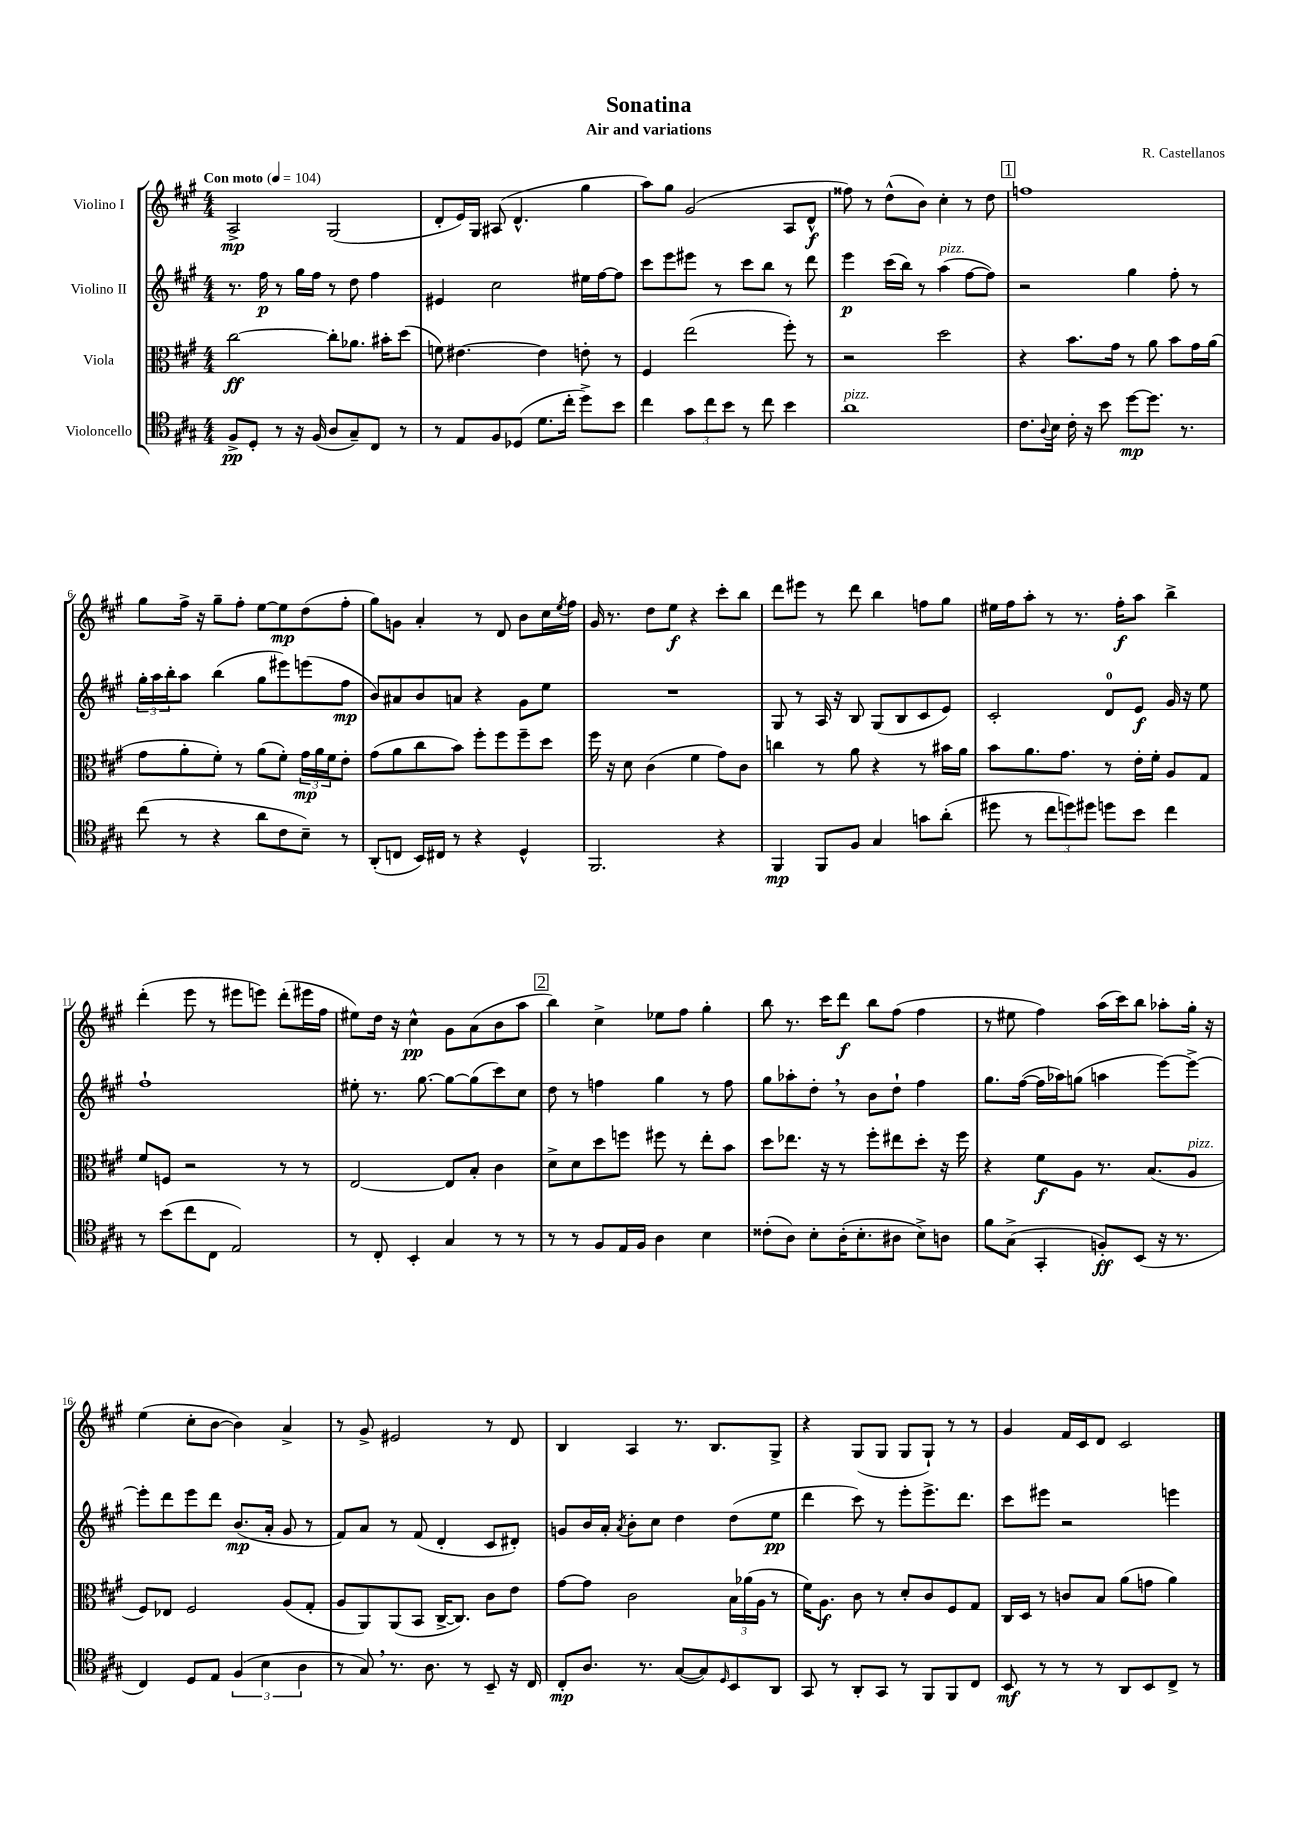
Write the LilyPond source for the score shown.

\header { title = "Sonatina" composer = "R. Castellanos" subtitle = "Air and variations" }
<<
\new StaffGroup <<
\new Staff = "s0" \with { instrumentName = "Violino I" } {
    \clef treble \key a \major \numericTimeSignature \time 4/4 \tempo "Con moto" 4 = 104
    a2->\mp gis2( |
    d'8-. e'16) gis16 ais8( d'4.-^ gis''4 |
    a''8) gis''8 gis'2( a8 d'8-^\f |
    fisis''8) r8 d''8-^( b'8) cis''4-. r8 d''8 |
    \mark \markup { \box "1" } f''1 |
    gis''8 fis''16-> r16 gis''8-- fis''8-. e''8~ e''8\mp d''8( fis''8-. |
    gis''8) g'8 a'4-. r8 d'8 b'8 cis''16 \acciaccatura { e''8 } fis''16 |
    gis'16 r8. d''8 e''8\f r4 cis'''8-. b''8 |
    d'''8 eis'''8 r8 d'''8 b''4 f''8 gis''8 |
    eis''16 fis''16 a''8-. r8 r8. fis''16-.\f a''8 b''4-> |
    d'''4-.( e'''8 r8 eis'''8 e'''8) d'''8-.( eis'''16 fis''16 |
    eis''8) d''16 r16 cis''4-^\pp gis'8 a'8( b'8 a''8 |
    \mark \markup { \box "2" } b''4) cis''4-> ees''8 fis''8 gis''4-. |
    b''8 r8. cis'''16 d'''8\f b''8 fis''8( fis''4 |
    r8 eis''8 fis''4) a''16( cis'''16) b''8 aes''8-. gis''16-. r16 |
    e''4( cis''8-. b'8~ b'4) a'4-> |
    r8 gis'8-> eis'2 r8 d'8 |
    b4 a4 r8. b8. gis8-> |
    r4 gis8( gis8 gis8 gis8-!) r8 r8 |
    gis'4 fis'16 cis'16 d'8 cis'2 \bar "|." |
}
\new Staff = "s1" \with { instrumentName = "Violino II" } {
    \clef treble \key a \major \numericTimeSignature \time 4/4
    r8. fis''16\p r8 gis''16 fis''16 r8 d''8 fis''4 |
    eis'4 cis''2 eis''16 fis''16~ fis''8 |
    cis'''8 e'''8 eis'''8 r8 cis'''8 b''8 r8 d'''8 |
    e'''4\p cis'''16( b''16) r8 a''4^\markup { \italic "pizz." }( fis''8~ fis''8) |
    \mark \markup { \box "1" } r2 gis''4 fis''8-. r8 |
    \tuplet 3/2 { gis''16-. a''16 b''16-. } a''8 b''4( gis''8 eis'''8) e'''8( fis''8\mp |
    b'8) ais'8 b'8 a'8 r4 gis'8 e''8 |
    R1 |
    gis8 r8 a16 r16 b8 gis8( b8 cis'8 e'8) |
    cis'2-. d'8-0 e'8\f gis'16 r16 e''8 |
    fis''1-! |
    eis''8-. r8. gis''8.~ gis''8~ gis''8( cis'''8) cis''8 |
    \mark \markup { \box "2" } d''8 r8 f''4 gis''4 r8 f''8 |
    gis''8 aes''8-. d''8-. \breathe r8 b'8 d''8-! fis''4 |
    gis''8. fis''16~( fis''16 aes''16) g''8( a''4 e'''8~) e'''8~-> |
    e'''8-. d'''8 e'''8 d'''8 b'8.\mp( a'16-. gis'8 r8 |
    fis'8) a'8 r8 fis'8( d'4-. cis'8 dis'8-.) |
    g'8 b'16 a'16-. \acciaccatura { a'8 } b'8-. cis''8 d''4 d''8( e''8\pp |
    d'''4 cis'''8) r8 e'''8-. e'''8.-> d'''8. |
    cis'''8 eis'''8 r2 e'''4 \bar "|." |
}
\new Staff = "s2" \with { instrumentName = "Viola" } {
    \clef alto \key a \major \numericTimeSignature \time 4/4
    cis''2~\ff cis''8-. aes'8. bis'16-. d''8( |
    f'8) eis'4.~ eis'4 e'8-. r8 |
    fis4 e''2( fis''8-.) r8 |
    r2 d''2 |
    \mark \markup { \box "1" } r4 b'8. gis'16 r8 a'8 b'8 gis'16 a'16( |
    gis'8 a'8-. fis'8-.) r8 a'8( fis'8-.) \tuplet 3/2 { gis'16\mp a'16 fis'16 } e'8-. |
    gis'8( a'8 cis''8 b'8) fis''8-. fis''8 fis''8-- d''8 |
    fis''16 r16 d'8 cis'4( fis'4 gis'8) cis'8 |
    c''4 r8 a'8 r4 r8 bis'16 a'16 |
    b'8 a'8. gis'8. r8 e'16-. fis'16-. a8 gis8 |
    fis'8 f8 r2 r8 r8 |
    e2~ e8 b8-. cis'4 |
    \mark \markup { \box "2" } d'8-> d'8 d''8 f''8 fis''8 r8 e''8-. b'8 |
    d''8 ees''8. r16 r8 fis''8-. eis''8 d''8-. r16 fis''16 |
    r4 fis'8\f a8 r8. b8.( a8^\markup { \italic "pizz." } |
    fis8) ees8 fis2 a8( gis8-. |
    a8 a,8) a,8( b,8 cis16~-> cis8.) cis'8 e'8 |
    gis'8~ gis'8 cis'2 \tuplet 3/2 { b16 aes'16( a16 } r8 |
    fis'16) a8.\f cis'8 r8 d'8-. cis'8 fis8 gis8 |
    cis16 d16 r8 c'8 b8 a'8( g'8 a'4) \bar "|." |
}
\new Staff = "s3" \with { instrumentName = "Violoncello" } {
    \clef tenor \key a \major \numericTimeSignature \time 4/4
    fis8->\pp d8-. r8 r16 fis16( a8 gis8--) cis8 r8 |
    r8 e8 fis8 des8( d'8. cis''16-. d''8->) b'8 |
    cis''4 \tuplet 3/2 { gis'8 cis''8 b'8 } r8 cis''8 b'4 |
    a'1^\markup { \italic "pizz." } |
    \mark \markup { \box "1" } cis'8. \appoggiatura { a8 } b16 cis'16-. r16 b'8 d''8~\mp d''8. r8. |
    cis''8( r8 r4 a'8 cis'8 b8--) r8 |
    a,8-.( c8 b,16) cis16 r8 r4 d4-^ |
    fis,2. r4 |
    fis,4\mp fis,8 fis8 gis4 g'8 a'8-.( |
    dis''8 r8 \tuplet 3/2 { cis''8 d''8) dis''8 } d''8 b'8 cis''4 |
    r8 b'8( cis''8 cis8 e2) |
    r8 cis8-. b,4-. gis4 r8 r8 |
    \mark \markup { \box "2" } r8 r8 fis8 e16 fis16 a4 b4 |
    cisis'8-.( a8) b8-. a16-.( b8.-. ais8 b8->) a8 |
    fis'8 gis8->( gis,4-. f8-.\ff) b,8( r16 r8. |
    cis4) d8 e8 \tuplet 3/2 { fis4( b4 a4 } |
    r8 gis8) \breathe r8. a8. r8 b,8-- r16 cis16 |
    cis8-.\mp a8. r8. gis8~( gis8) \grace { d16 } b,8 a,8 |
    gis,8 r8 a,8-. gis,8 r8 fis,8 fis,8 cis8 |
    b,8\mf r8 r8 r8 a,8 b,8 cis8-> r8 \bar "|." |
}
>>
>>
